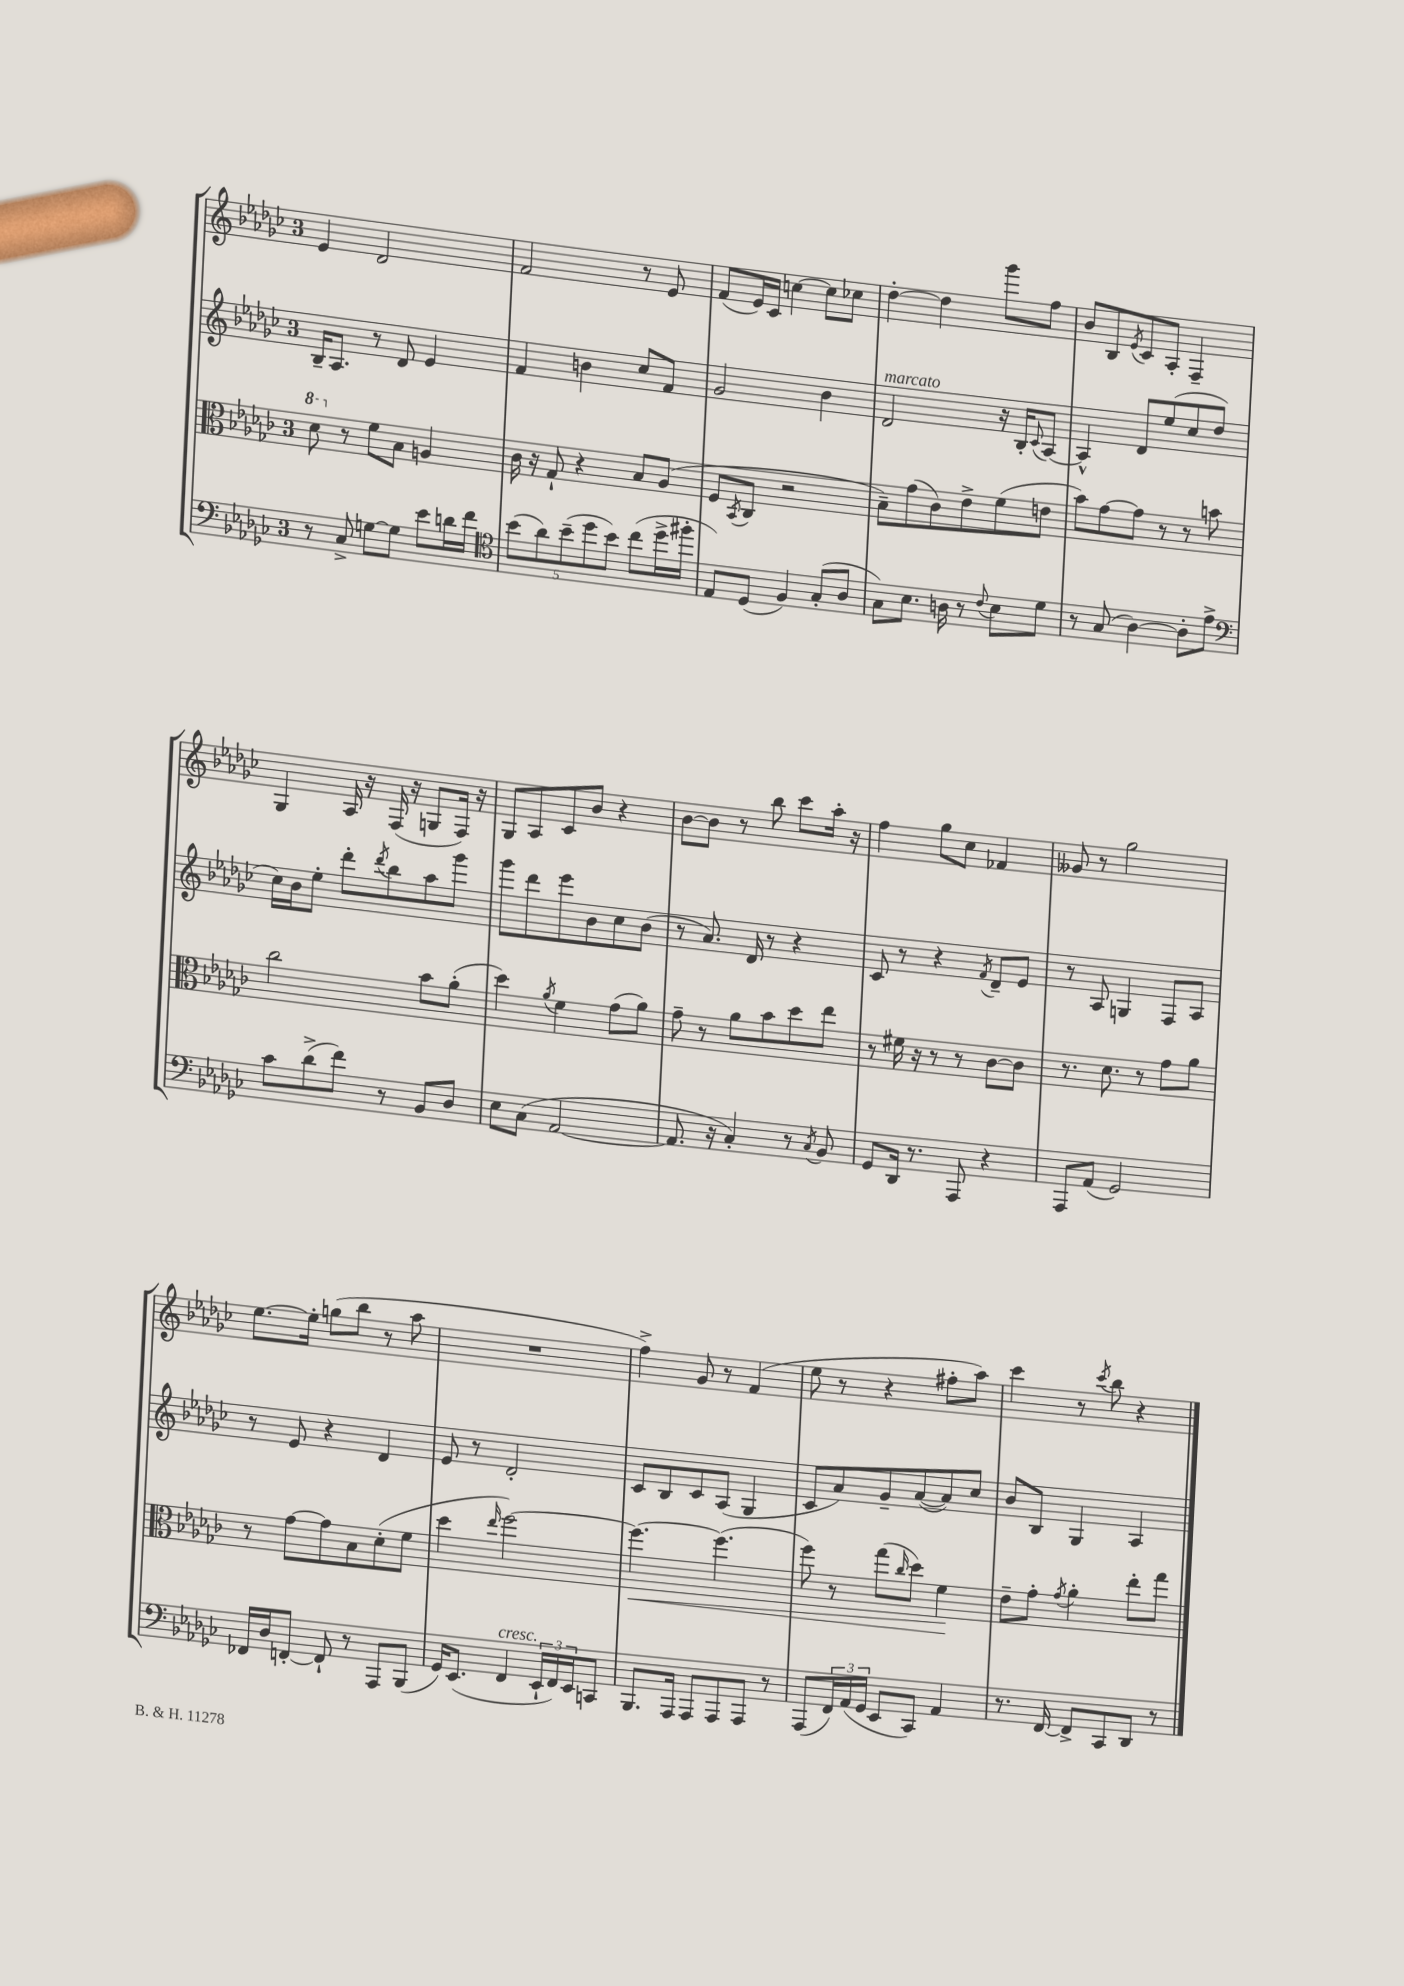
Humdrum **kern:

**kern	**kern	**kern	**kern
*staff4	*staff3	*staff2	*staff1
*clefF4	*clefC3	*clefG2	*clefG2
*k[b-e-a-d-g-c-]	*k[b-e-a-d-g-c-]	*k[b-e-a-d-g-c-]	*k[b-e-a-d-g-c-]
*M3/4	*M3/4	*M3/4	*M3/4
8r	8dd-	16B-~	4e-
.	.	8.A-	.
8C-^	8r	.	.
[8G	8f	8r	2d-
8G]	8B-	8d-	.
8e-	4A	4e-	.
16d	.	.	.
16f	.	.	.
=	=	=	=
*clefC4	*	*	*
(10b-	16c-	4f	2f
.	16r	.	.
10a-)	.	.	.
.	8G-`	.	.
(10b-~	.	.	.
.	4r	4b	.
10dd-	.	.	.
10b-)	.	.	.
(8cc-	8B-	8cc-	8r
16dd-^	(8A-	8f	8e-
16ff#'	.	.	.
=	=	=	=
8E-)	8F	2g-	(8f
.	8qBB-	.	.
(8D-	8C-	.	16e-)
.	.	.	16c-
4F)	2r	.	[4cc
(8G-'	.	4b-	8cc]
8A-	.	.	8cc-
=	=	=	=
8G-)	8B-~)	2d-	[4dd-'
8.B-	(8g-	.	.
.	8c-)	.	4dd-]
16A	.	.	.
8r	8e-^	.	.
8qqc-	.	.	.
8B-	(8f	16r	8ggg-
.	.	16B-'	.
.	.	8qqc-	.
8d-	8e	[8A-	8ff
=	=	=	=
8r	8b-)	4A-^^]	8b-
(8G-	[8g-	.	8B-
.	.	.	8qe-
[4A-)	8g-]	8d-	8c-
.	8r	(8ee-	8A-'
8A-']	8r	8cc-	4F~
8e-^	8b	8dd-	.
=	=	=	=
*clefF4	*	*	*
8c-	2cc-	16cc-)	4G-
.	.	16b-	.
(8d-^	.	8ee-'	.
8f)	.	8ddd-'	16A-
.	.	.	16r
.	.	8qddd-	.
8r	.	8bb-	(16F
.	.	.	16r
8BB-	8b-	8aa-	8G
8D-	(8a-'	8ggg-	16F)
.	.	.	16r
=	=	=	=
8E-	4dd-)	8ggg-	8G-
(8C-	.	8ddd-	8A-
.	8qa-	.	.
[2AA-	4f	8eee-	8c-
.	.	8b-	8b-
.	(8g-	8cc-	4r
.	8a-)	(8b-	.
=	=	=	=
8.AA-]	8g-~	8r	[8b-
.	8r	8.a-)	8b-]
16r	.	.	.
4C-')	8a-	.	8r
.	.	16d-	.
.	8b-	8r	8bb-
8r	8dd-	4r	8ccc-
8qC-	.	.	.
8BB-	8ee-	.	16aa-'
.	.	.	16r
=	=	=	=
8GG-	8r	8c-	4ff
16DD-	16f#	8r	.
8.r	16r	.	.
.	8r	4r	8gg-
8AAA-	8r	.	8cc-
.	.	8qf	.
4r	[8c-	8d-~	4f-
.	8c-]	8e-	.
=	=	=	=
8AAA-	8.r	8r	8g--
(8AA-	.	8A-	8r
.	8.d-	.	.
2GG-)	.	4G	2gg-
.	8r	.	.
.	8g-	8F	.
.	8a-	8A-	.
=	=	=	=
16FF-	8r	8r	[8.ee-
16D-	.	.	.
[8FF'	[8g-	8e-	.
.	.	.	16ee-']
8FF`]	8g-]	4r	(8gg
8r	8B-	.	8bb-
8AAA-	(8d-'	4d-	8r
(8BBB-	8f	.	8aa-
=	=	=	=
16GG-)	4dd-	8e-	2.r
(8.EE-	.	.	.
.	.	8r	.
.	16qqee-	.	.
4FF	[2ff)	2d-'	.
24EE-`	.	.	.
24FF)	.	.	.
24EE-	.	.	.
8CC	.	.	.
=	=	=	=
8.BBB-	4.ff_	8c-	4ff^)
.	.	8B-	.
16AAA-	.	.	.
8AAA-	.	8c-	8g-
8AAA-	(4.ff]	(8A-	8r
8AAA-	.	4G-	(4f
8r	.	.	.
=	=	=	=
(8AAA-	8ff)	8c-	8ee-
24FF)	8r	8a-)	8r
(24AA-	.	.	.
24GG-	.	.	.
8EE-	(8gg-	8g-~	4r
.	16qqcc-	.	.
8CC-)	8dd-)	([8a-	.
4AA-	4f	8a-])	8ff#'
.	.	8cc-	8aa-)
=	=	=	=
8.r	8e-~	8b-	4ccc-
.	8g-'	8B-	.
[16FF	.	.	.
.	8qg-	.	.
8FF^]	4a-'	4G-	8r
.	.	.	8qccc-
8CC-	.	.	8bb-
8DD-	8ee-'	4A-	4r
8r	8gg-	.	.
==	==	==	==
*-	*-	*-	*-
